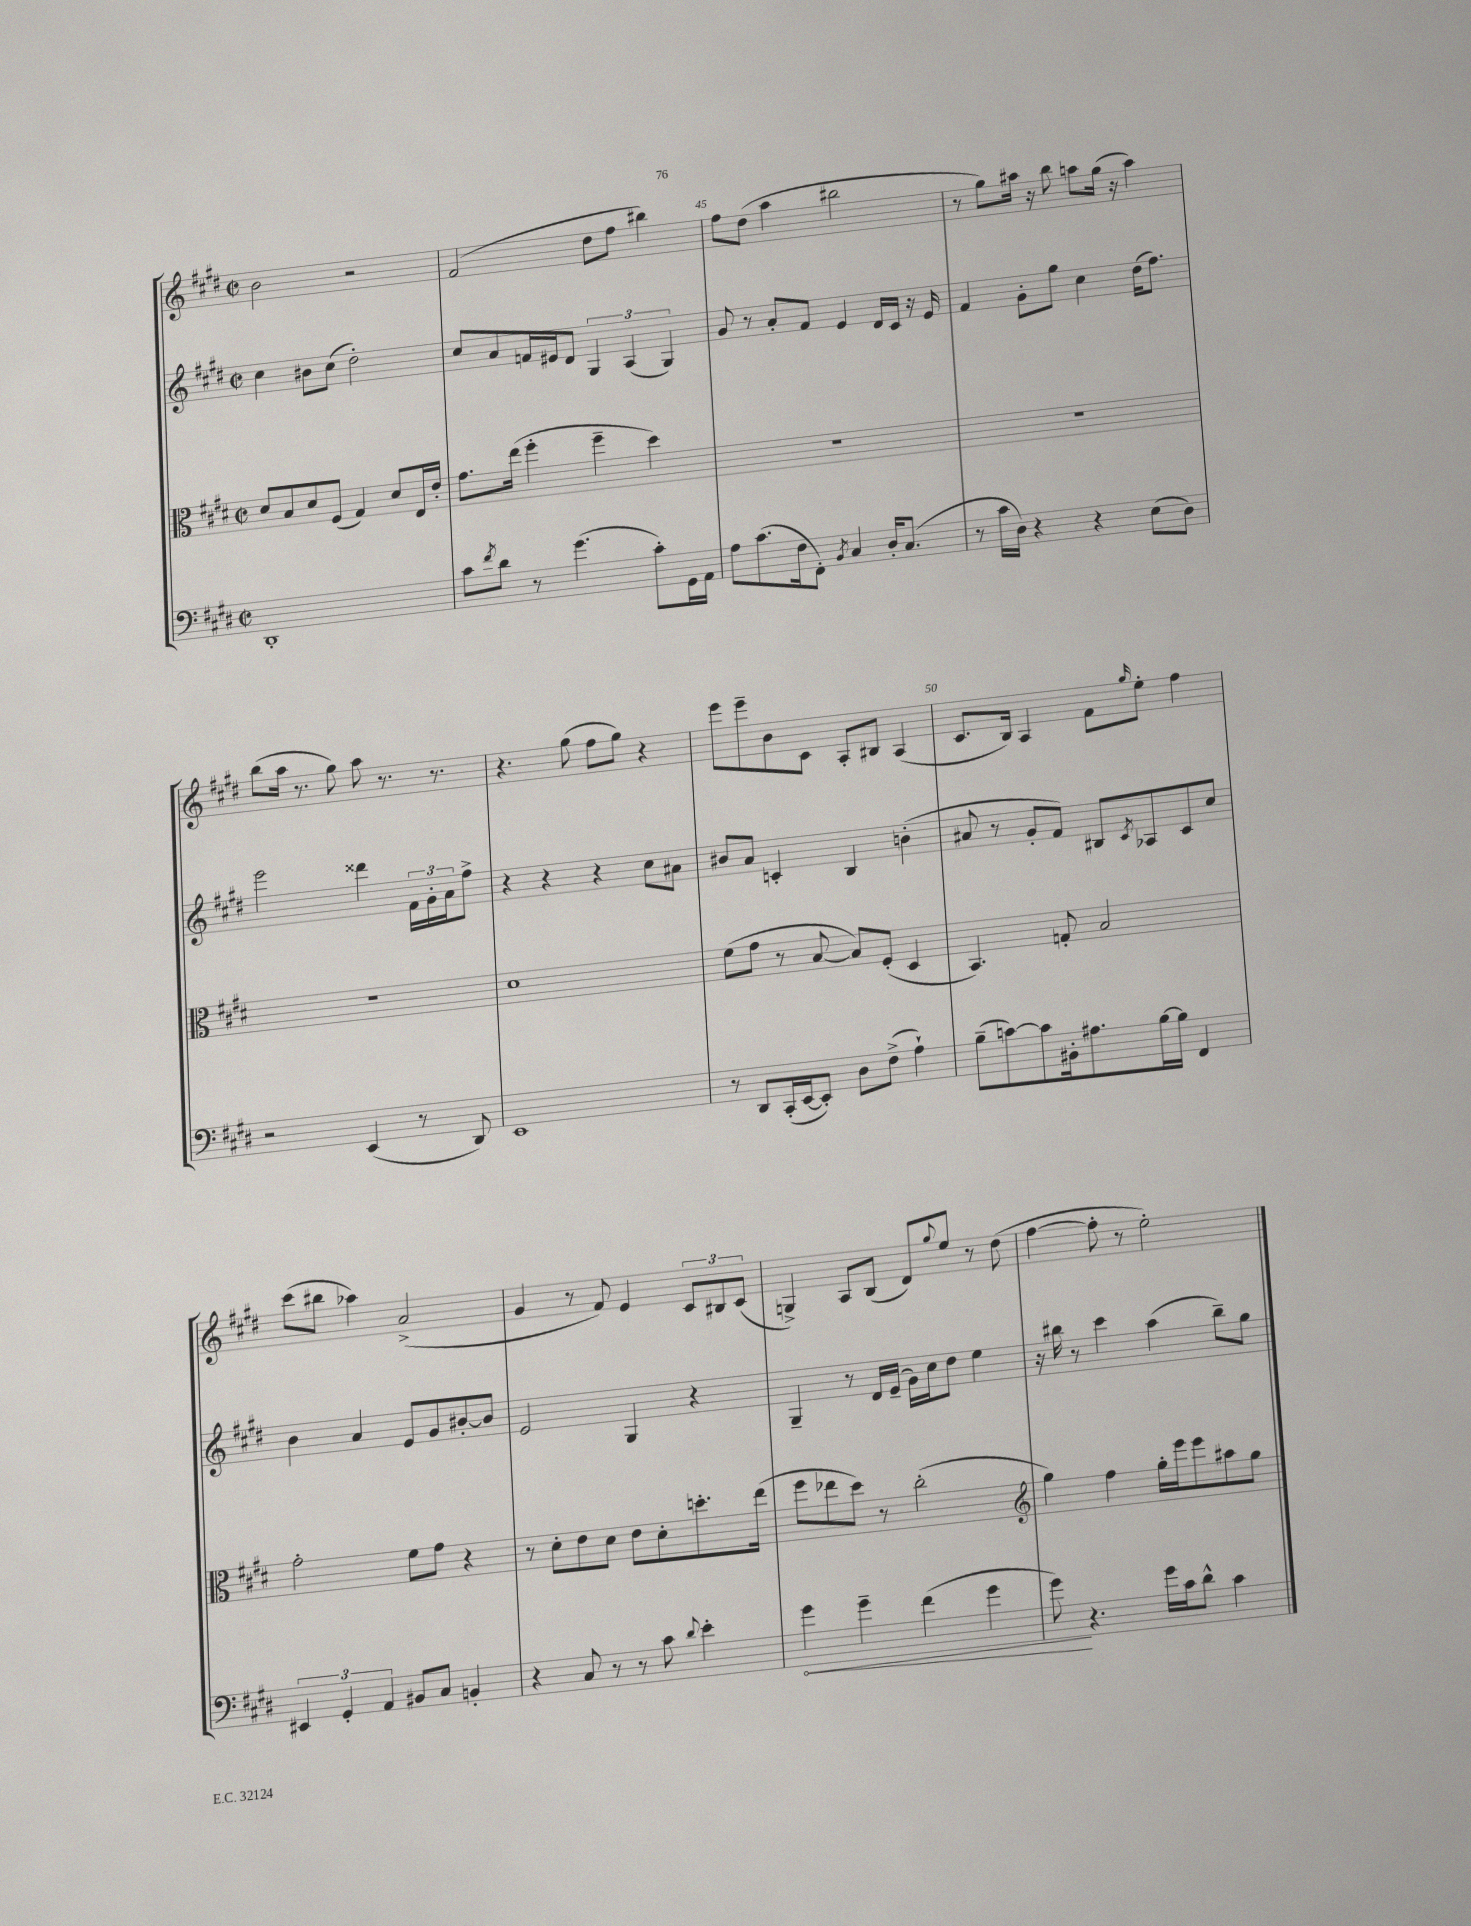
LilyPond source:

<<
\new StaffGroup <<
\new Staff = "s0" {
    \clef treble \key e \major \defaultTimeSignature \time 2/2
    b'2 r2 |
    fis'2( dis''8 fis''8 bis''4) |
    fis''8 dis''8( a''4 bis''2 |
    r8 gis''8) ais''16 r16 b''8 a''8 gis''16( r16 a''4) |
    b''8( a''16 r8. gis''8) a''8 r8. r8. |
    r4. gis''8( fis''8 gis''8) r4 |
    e'''8 e'''8-- b'8 cis'8 a8-. bis8 a4( |
    cis'8. b16) a4 fis'8 \grace { gis''16 } e''8-. fis''4 |
    cis'''8( bis''8 aes''4) a'2->( |
    gis'4 r8 fis'8) e'4 \tuplet 3/2 { cis'8 bis8 cis'8( } |
    g4->) a8 b8( dis'8) \appoggiatura { gis''8 } e''8 r8 dis''8( |
    fis''4~ fis''8-. r8 e''2-.) \bar "|." |
}
\new Staff = "s1" {
    \clef treble \key e \major \defaultTimeSignature \time 2/2
    cis''4 bis'8 cis''8( dis''2-.) |
    cis''8 a'8 f'16 eis'16 dis'8 \tuplet 3/2 { gis4 a4( gis4) } |
    gis'8 r8 a'8-. fis'8 e'4 dis'16 cis'16 r16 e'16 |
    fis'4 gis'8-. gis''8 cis''4 dis''16( fis''8.) |
    e'''2 disis'''4 \tuplet 3/2 { fis'16 gis'16-. a'16 } fis''8-> |
    r4 r4 r4 cis''8 ais'8 |
    bis'8 a'8 c'4-. b4 b'4-.( |
    ais'8 r8 gis'8-. fis'8) bis8 \acciaccatura { cis'8 } aes8 cis'8 cis''8 |
    b'4 a'4 e'8 gis'8 bis'8~-. bis'8 |
    e'2 gis4 r4 |
    gis4-- r8 dis'16 e'16--( gis'16) cis''16 dis''8 e''4 |
    r16 bis''16 r8 cis'''4 a''4( bis''8--) gis''8 \bar "|." |
}
\new Staff = "s2" {
    \clef alto \key e \major \defaultTimeSignature \time 2/2
    dis'8 b8 dis'8 fis8( gis4) dis'8 e16 e'16-. |
    gis'8. e''16( fis''4-. fis''4-- dis''4) |
    R1 |
    R1 |
    R1 |
    dis'1 |
    fis'8( gis'8 r8 b8~ b8) fis8-.( dis4 |
    b,4.) g8-. b2 |
    gis'2-. fis'8 gis'8 r4 |
    r8 dis'8-. e'8 dis'8 e'8 dis'8-. d''8.-. e''16( |
    fis''8 ees''8 dis''8) r8 cis''2-.( |
    \clef treble gis''4) fis''4 gis''16-. e'''16 e'''8 ais''8 gis''8 \bar "|." |
}
\new Staff = "s3" {
    \clef bass \key e \major \defaultTimeSignature \time 2/2
    dis,1-. |
    cis'8 \acciaccatura { fis'8 } dis'8 r8 gis'4.( cis'8-.) gis,16 a,16 |
    a8 cis'8.( fis16 fis,8-.) \acciaccatura { b,8 } cis4 dis16-. cis8.( |
    r8 cis'16 dis16) r4 r4 e8( dis8) |
    r2 e,4( r8 dis,8) |
    e,1 |
    r8 dis,8 cis,16-.( e,16~ e,8-.) dis8 fis8->( a4-!) |
    b8--( c'8~) c'8 bis,16-. ais8. b16~ b16 fis,4 |
    \tuplet 3/2 { eis,4 gis,4-. a,4 } bis,8 cis8 b,4-. |
    r4 cis8 r8 r8 cis'8 \appoggiatura { dis'8 } e'4-. |
    \once \override Hairpin.circled-tip = ##t gis'4\< gis'4-- fis'4( gis'4 |
    gis'8\!) r4. gis'16 cis'16 dis'8-^ cis'4 \bar "|." |
}
>>
>>
\layout { \context { \Score currentBarNumber = #43 \override BarNumber.break-visibility = ##(#f #t #t) barNumberVisibility = #(every-nth-bar-number-visible 5) } }
